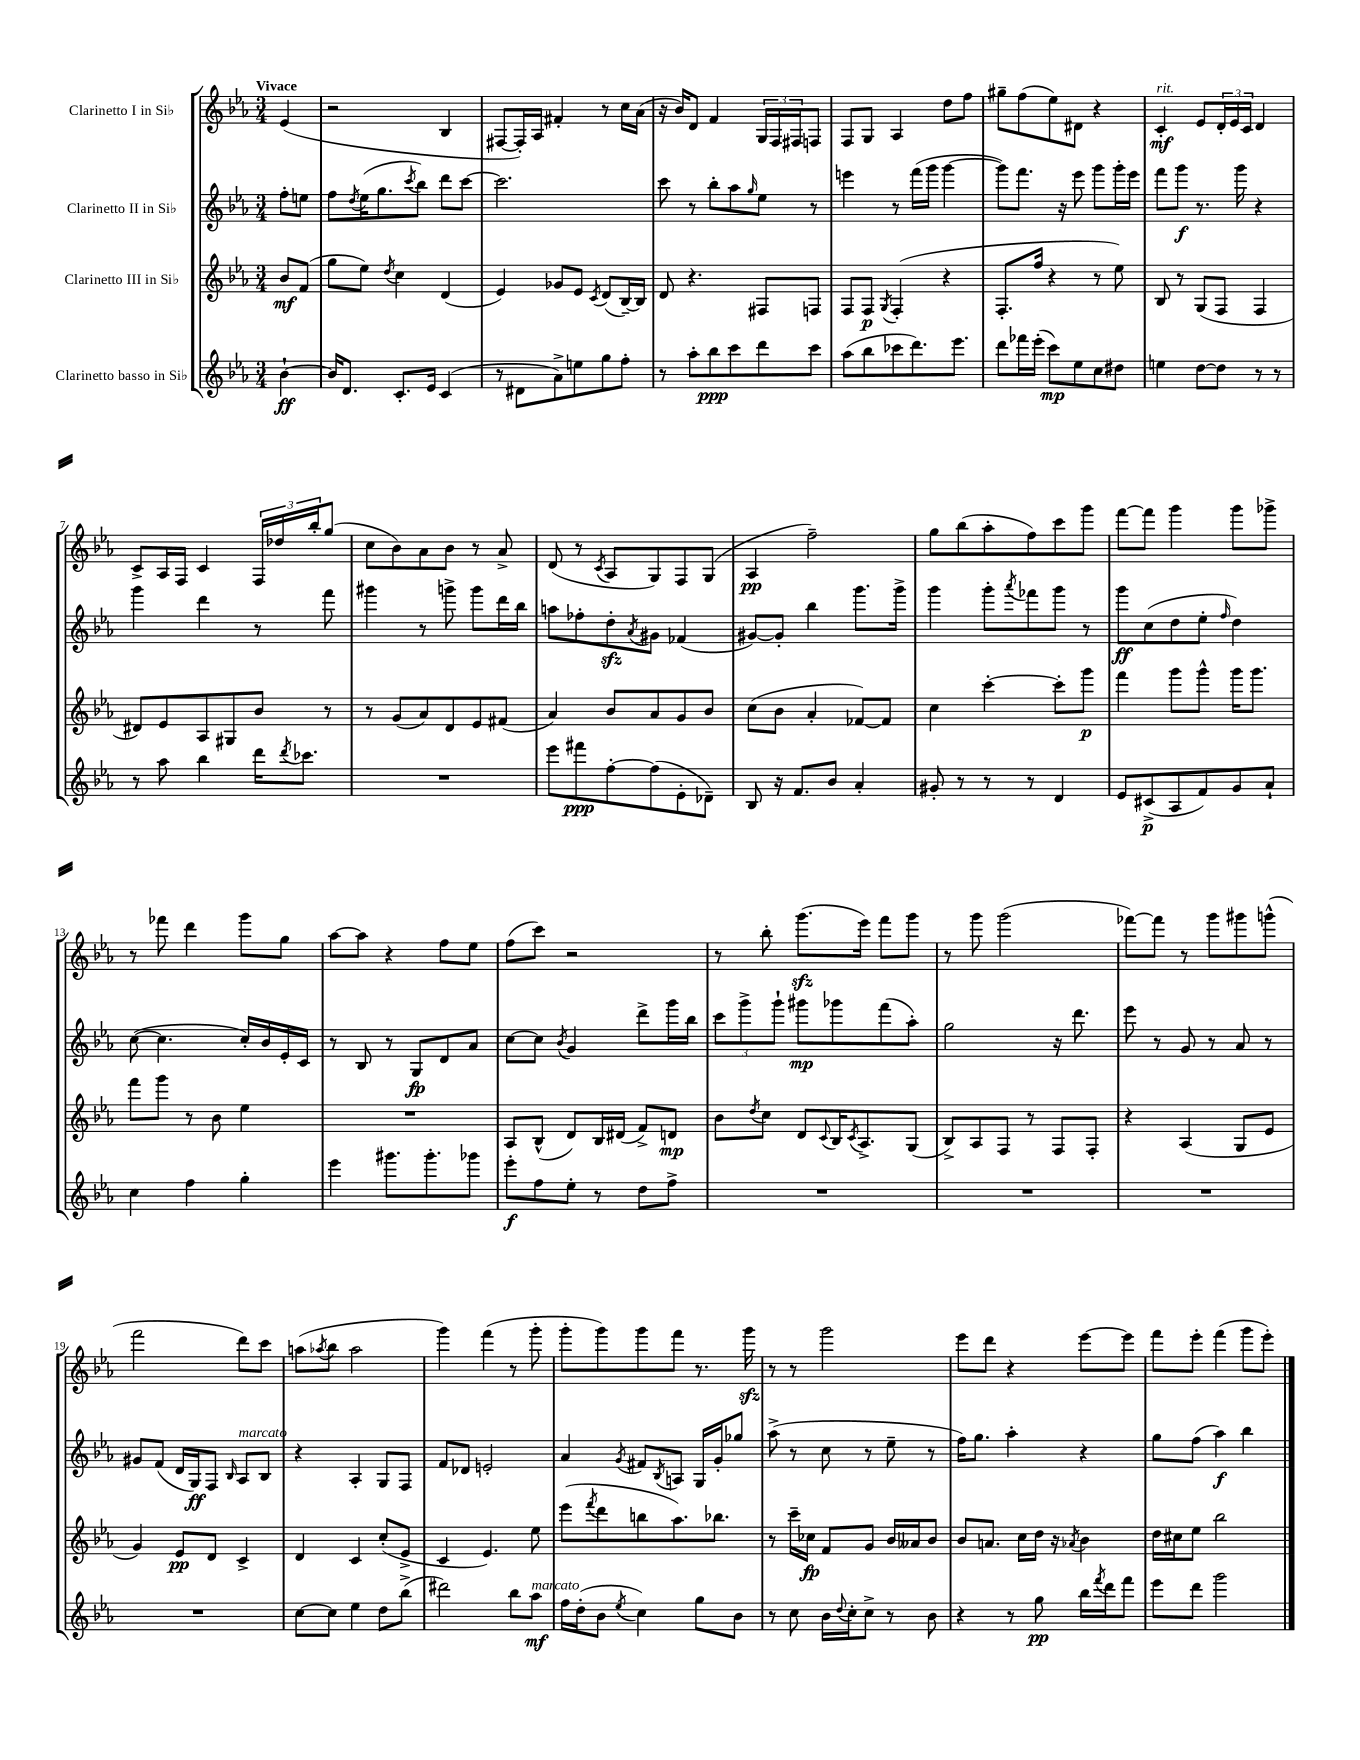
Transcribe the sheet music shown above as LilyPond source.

<<
\new StaffGroup <<
\new Staff = "s0" \with { instrumentName = "Clarinetto I in Sib" } {
    \clef treble \key ees \major \numericTimeSignature \time 3/4 \partial 4 \tempo "Vivace"
    ees'4( |
    r2 bes4 |
    fis8~ fis16-.) aes16 fis'4-. r8 c''16 aes'16( |
    r16 bes'16) d'8 f'4 \tuplet 3/2 { g16 f16 fis16 } f8 |
    f8 g8 aes4 d''8 f''8 |
    gis''8-- f''8( ees''8) dis'8 r4 |
    c'4-.\mf^\markup { \italic "rit." } ees'8 \tuplet 3/2 { d'16-. ees'16 c'16 } d'4 |
    c'8-> aes16 f16 c'4 \tuplet 3/2 { f16 des''16 bes''16-. } g''8( |
    c''8 bes'8) aes'8 bes'8 r8 aes'8-> |
    d'8( r8 \acciaccatura { c'8 } aes8 g8) f8 g8( |
    aes4\pp f''2--) |
    g''8 bes''8( aes''8-. f''8) c'''8 g'''8 |
    f'''8~ f'''8 g'''4 g'''8 ges'''8-> |
    r8 fes'''8 d'''4 g'''8 g''8 |
    aes''8~ aes''8 r4 f''8 ees''8 |
    f''8( c'''8) r2 |
    r8 bes''8-. g'''8.\sfz( ees'''16) f'''8 g'''8 |
    r8 g'''8 g'''2( |
    fes'''8~) fes'''8 r8 g'''8 gis'''8 g'''8-^( |
    f'''2 d'''8) c'''8 |
    a''8( \acciaccatura { aes''8 } bes''8 aes''2 |
    g'''4) f'''4( r8 g'''8-. |
    g'''8-. g'''8) g'''8 f'''8 r8. g'''16\sfz |
    r8 r8 g'''2 |
    ees'''8 d'''8 r4 ees'''8~ ees'''8 |
    f'''8 ees'''8-. f'''4( g'''8 ees'''8-.) \bar "|." |
}
\new Staff = "s1" \with { instrumentName = "Clarinetto II in Sib" } {
    \clef treble \key ees \major \numericTimeSignature \time 3/4 \partial 4
    f''8-. e''8 |
    f''8 \acciaccatura { d''8 } ees''16( g''8. \acciaccatura { c'''8 } bes''8) d'''8 c'''8~ |
    c'''2. |
    c'''8 r8 bes''8-. aes''8 \grace { g''16 } ees''8 r8 |
    e'''4 r8 f'''16( g'''16 g'''4~ |
    g'''8) f'''8. r16 ees'''8 g'''8 g'''16-. ees'''16 |
    f'''8 g'''8\f r8. g'''16 r4 |
    g'''4 d'''4 r8 f'''8 |
    gis'''4 r8 g'''8-> g'''8 d'''16 bes''16 |
    a''8 fes''8-. d''8-.\sfz \acciaccatura { aes'8 } gis'8 fes'4( |
    gis'8~) gis'8-. bes''4 g'''8. g'''16-> |
    g'''4 g'''8-. \acciaccatura { aes'''8 } fes'''8 g'''8 r8 |
    g'''8\ff c''8( d''8 ees''8-. \grace { f''16 } d''4) |
    c''8~( c''4. c''16-.) bes'16 ees'16-. c'16 |
    r8 bes8 r8 g8\fp d'8 aes'8 |
    c''8~ c''8 \acciaccatura { bes'8 } g'4 d'''8-> g'''16 bes''16 |
    \tuplet 3/2 { c'''8 g'''8-> g'''8-! } gis'''8\mp ges'''8 f'''8( aes''8-.) |
    g''2 r16 d'''8. |
    ees'''8 r8 g'8 r8 aes'8 r8 |
    gis'8 f'8( d'16 g16\ff) f8 \grace { bes16 } aes8^\markup { \italic "marcato" } bes8 |
    r4 aes4-. g8 f8 |
    f'8 des'8 e'2-. |
    aes'4 \acciaccatura { g'8 } fis'8 \acciaccatura { bes8 } a8 g16 g'16-. ges''8 |
    aes''8->( r8 c''8 r8 ees''8-- r8 |
    f''16) g''8. aes''4-. r4 |
    g''8 f''8( aes''4\f) bes''4 \bar "|." |
}
\new Staff = "s2" \with { instrumentName = "Clarinetto III in Sib" } {
    \clef treble \key ees \major \numericTimeSignature \time 3/4 \partial 4
    bes'8\mf f'8( |
    g''8 ees''8) \acciaccatura { d''8 } c''4 d'4( |
    ees'4) ges'8 ees'8 \acciaccatura { c'8 } d'8( bes16~--) bes16 |
    d'8 r4. fis8 f8 |
    f8 f8\p \acciaccatura { g8 } f4-.( r4 |
    f8.-. f''16 r4 r8 ees''8) |
    bes8 r8 g8( f8 f4 |
    dis'8) ees'8 aes8 gis8 bes'8 r8 |
    r8 g'8( aes'8) d'8 ees'8 fis'8( |
    aes'4) bes'8 aes'8 g'8 bes'8 |
    c''8( bes'8 aes'4-. fes'8~) fes'8 |
    c''4 c'''4~-. c'''8-. g'''8\p |
    f'''4 g'''8 g'''8-^ g'''16 g'''8. |
    f'''8 g'''8 r8 bes'8 ees''4 |
    R2. |
    aes8 bes8-^( d'8) bes16 dis'16( f'8->) d'8\mp |
    bes'8 \acciaccatura { d''8 } c''8 d'8 \appoggiatura { c'8 } bes16 \acciaccatura { c'8 } aes8.-> g8( |
    bes8->) aes8 f8 r8 f8 f8-. |
    r4 aes4( g8 ees'8 |
    g'4) ees'8\pp d'8 c'4-> |
    d'4 c'4 c''8-.( ees'8-> |
    c'4 ees'4.) ees''8 |
    ees'''8( \acciaccatura { f'''8 } d'''8 b''8 aes''8.) bes''8. |
    r8 c'''16-- ces''16\fp f'8 g'8 bes'16 aeses'16 bes'8 |
    bes'8 a'8. c''16 d''16 r16 \acciaccatura { aes'8 } bes'4 |
    d''16 cis''16 ees''8 bes''2 \bar "|." |
}
\new Staff = "s3" \with { instrumentName = "Clarinetto basso in Sib" } {
    \clef treble \key ees \major \numericTimeSignature \time 3/4 \partial 4
    bes'4~-!\ff |
    bes'16 d'8. c'8.-. ees'16 c'4( |
    r8 dis'8 aes'8->) e''8 g''8 f''8-. |
    r8 aes''8-. bes''8\ppp c'''8 d'''8 c'''8 |
    aes''8( bes''8 ces'''8 d'''8.) ees'''8. |
    d'''8 fes'''16 ees'''16-.( c'''8\mp) ees''8 c''8 dis''8 |
    e''4 d''8~ d''8 r8 r8 |
    r8 aes''8 bes''4 d'''16 \acciaccatura { d'''8 } ces'''8. |
    R2. |
    ees'''8 fis'''8\ppp f''8~-. f''8( ees'8-. des'8--) |
    bes8 r16 f'8. bes'8 aes'4-. |
    gis'8-. r8 r8 r8 d'4 |
    ees'8 cis'8->\p( aes8 f'8) g'8 aes'8-! |
    c''4 f''4 g''4-. |
    ees'''4 gis'''8. gis'''8.-. ges'''8 |
    ees'''8-.\f f''8 ees''8-. r8 d''8 f''8-> |
    R2. |
    R2. |
    R2. |
    R2. |
    c''8~ c''8 ees''4 d''8 bes''8->( |
    dis'''2) bes''8 aes''8\mf^\markup { \italic "marcato" } |
    f''16 d''16-.( bes'8 \acciaccatura { ees''8 } c''4) g''8 bes'8 |
    r8 c''8 bes'16 \appoggiatura { d''8 } c''16-. c''8-> r8 bes'8 |
    r4 r8 g''8\pp bes''16 \acciaccatura { f'''8 } d'''16 f'''8 |
    ees'''8 d'''8 g'''2 \bar "|." |
}
>>
>>
